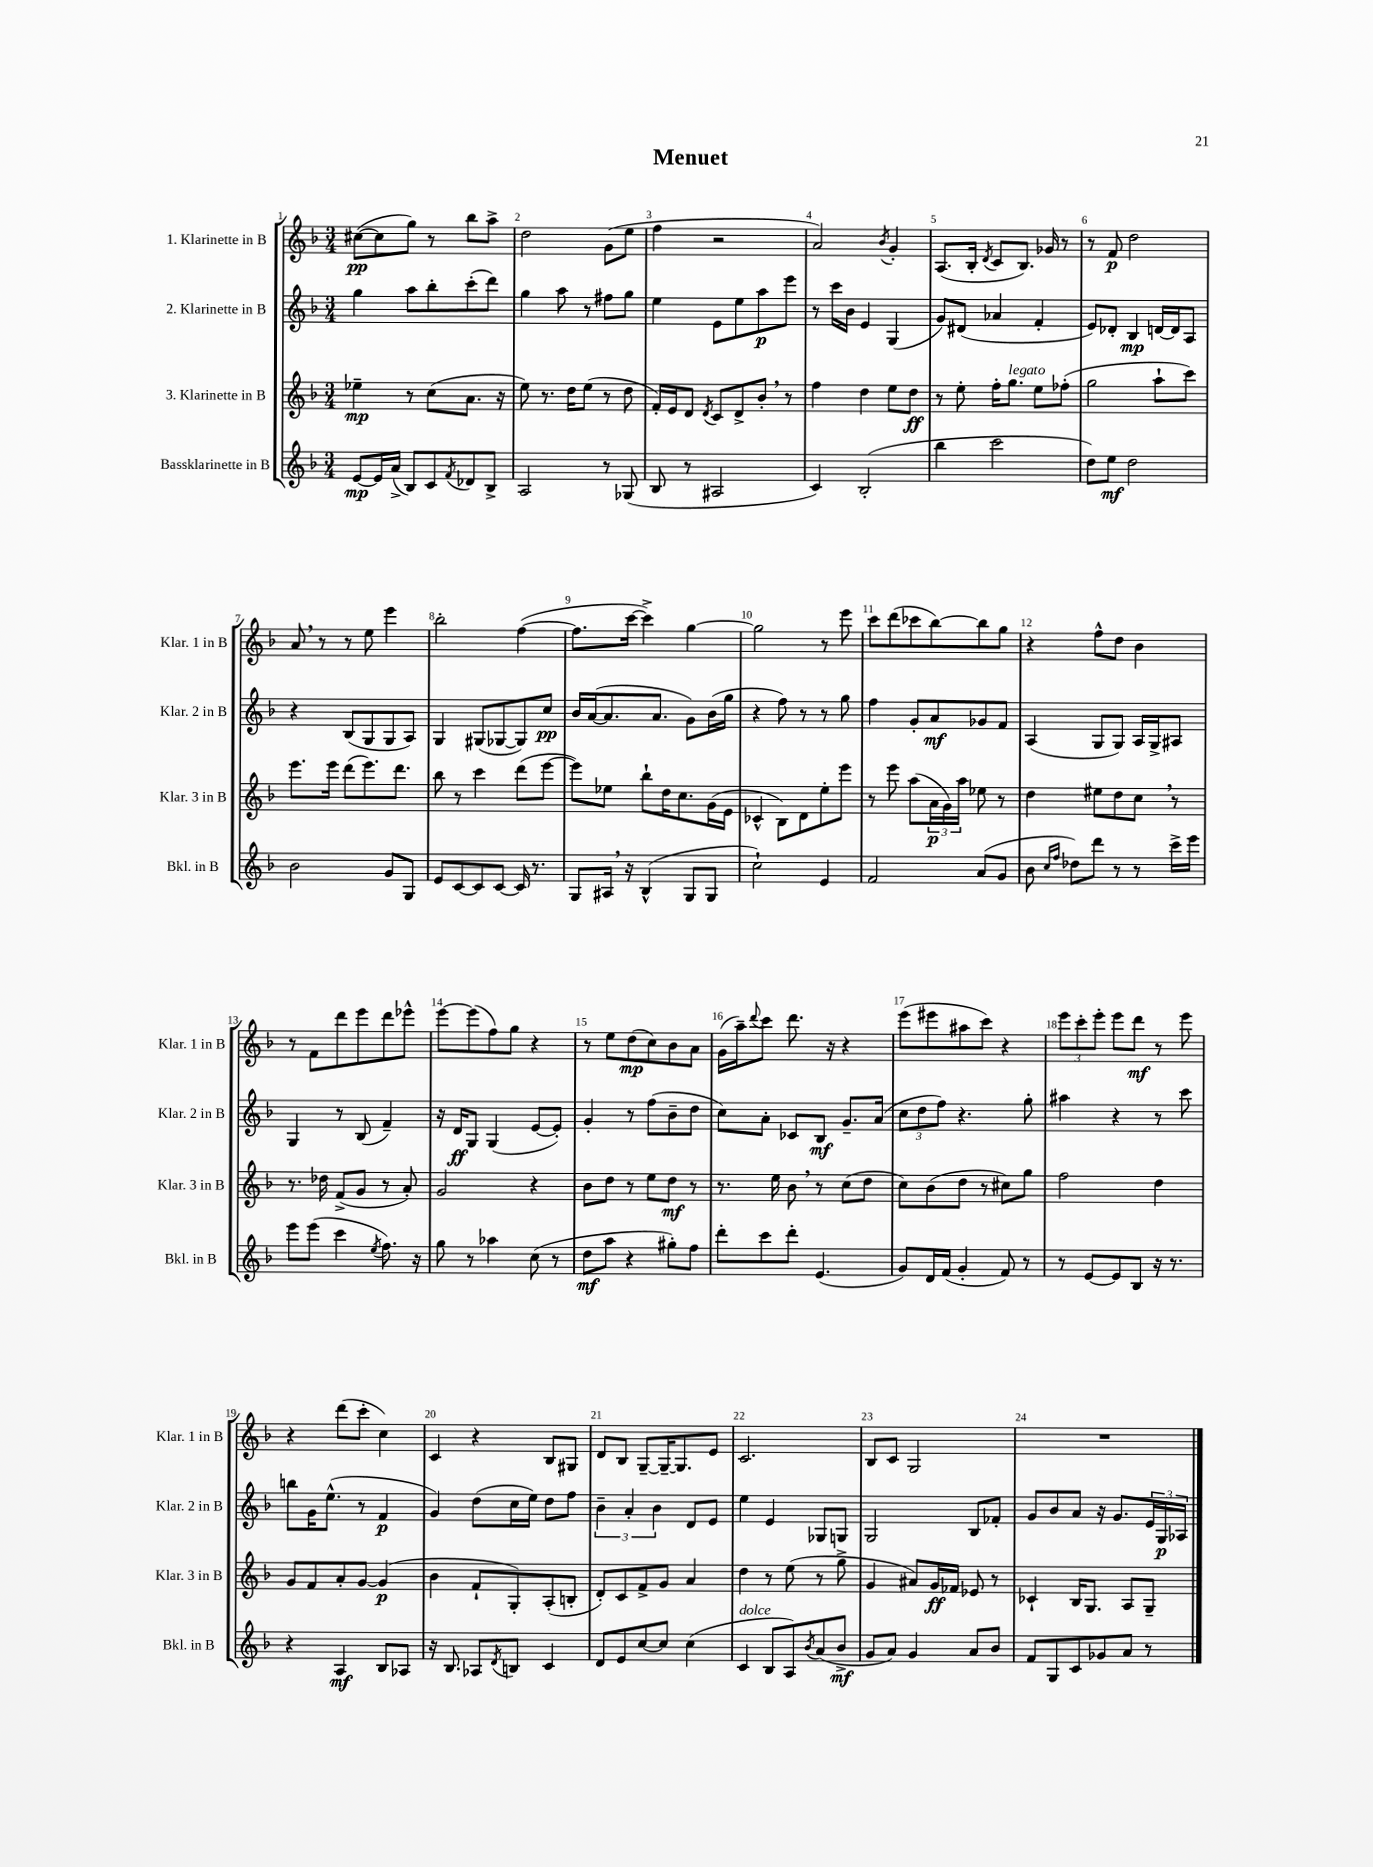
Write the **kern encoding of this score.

**kern	**dynam	**kern	**dynam	**kern	**dynam	**kern	**dynam
*part4	*part4	*part3	*part3	*part2	*part2	*part1	*part1
*staff4	*staff4	*staff3	*staff3	*staff2	*staff2	*staff1	*staff1
*I"Bassklarinette in B	*	*I"3. Klarinette in B	*	*I"2. Klarinette in B	*	*I"1. Klarinette in B	*
*I'Bkl. in B	*	*I'Klar. 3 in B	*	*I'Klar. 2 in B	*	*I'Klar. 1 in B	*
*clefG2	*	*clefG2	*	*clefG2	*	*clefG2	*
*k[b-]	*	*k[b-]	*	*k[b-]	*	*k[b-]	*
*M3/4	*	*M3/4	*	*M3/4	*	*M3/4	*
=1	=1	=1	=1	=1	=1	=1	=1
[8e/L	mp	4ee-X~\	mp	4gg\	.	([8cc#X\L	pp
16e/L]	.	.	.	.	.	8cc#\]	.
(16a^/JJ	.	.	.	.	.	.	.
8B-/L)	.	8r	.	8aa\L	.	8gg\J)	.
8c/	.	(8cc\L	.	8bb-'\	.	8r	.
8qf/	.	.	.	.	.	.	.
8d-X/	.	8.a\J	.	(8ccc'\	.	8bb-\L	.
8B-^/J	.	.	.	8ddd\J)	.	8aa^\J	.
.	.	16r	.	.	.	.	.
=2	=2	=2	=2	=2	=2	=2	=2
2A/	.	8ee\)	.	4gg\	.	2dd\	.
.	.	8.r	.	.	.	.	.
.	.	.	.	8aa\	.	.	.
.	.	16dd\KL	.	.	.	.	.
.	.	(8ee\J	.	8r	.	.	.
8r	.	8r	.	8ff#X\L	.	(8g\L	.
(8G-X/	.	8dd\	.	8gg\J	.	8ee\J	.
=3	=3	=3	=3	=3	=3	=3	=3
8B-/	.	16f'/LL)	.	4ee\	.	4ff\	.
.	.	16e/J	.	.	.	.	.
8r	.	8d/J	.	.	.	.	.
.	.	8qd/	.	.	.	.	.
2A#X/	.	8c/L	.	8e\L	.	2r	.
.	.	8d^/	.	8ee\	.	.	.
.	.	8b-',/J	.	8aa\	p	.	.
.	.	8r	.	8eee\J	.	.	.
=4	=4	=4	=4	=4	=4	=4	=4
4c/)	.	4ff\	.	8r	.	2a/)	.
.	.	.	.	16ccc\LL	.	.	.
.	.	.	.	16b-\JJ	.	.	.
(2B-'/	.	4dd\	.	4e/	.	.	.
.	.	.	.	.	.	8qb-/	.
.	.	8ee\L	.	(4G/	.	4g'/	.
.	.	8dd\J	ff	.	.	.	.
=5	=5	=5	=5	=5	=5	=5	=5
4bb-\	.	8r	.	8g/L)	.	(8.A/L	.
.	.	8ee'\	.	(8d#X/J	.	.	.
.	.	.	.	.	.	16B-'/Jk	.
.	.	.	.	.	.	8qd/	.
2ccc\	.	16ff'\KL	.	4a-X/	.	8c/L	.
!	!	!LO:TX:a:i:t=legato	!	!	!	!	!
.	.	8.gg\J	.	.	.	.	.
.	.	.	.	.	.	8.B-/J)	.
.	.	8ee\L	.	4f'/	.	.	.
.	.	.	.	.	.	16g-X/	.
.	.	(8ff-X'\J	.	.	.	8r	.
=6	=6	=6	=6	=6	=6	=6	=6
8dd\L)	.	2gg\	.	8e/L)	.	8r	.
8ee\J	mf	.	.	8d-X'/J	.	8f/	p
2dd\	.	.	.	4B-/	mp	2dd\	.
.	.	8aa`\L	.	[16dn/LL	.	.	.
.	.	.	.	16d/J]	.	.	.
.	.	8ccc\J)	.	8A/J	.	.	.
!!LO:LB:g=z
=7	=7	=7	=7	=7	=7	=7	=7
2b-\	.	8.eee\L	.	4r	.	8a,/	.
.	.	.	.	.	.	8r	.
.	.	16eee\Jk	.	.	.	.	.
.	.	(8ddd\L	.	(8B-/L	.	8r	.
.	.	8.eee\)	.	8G/	.	8ee\	.
8g/L	.	.	.	8G/	.	4eee\	.
.	.	8.ddd\J	.	.	.	.	.
8G/J	.	.	.	8A/J)	.	.	.
=8	=8	=8	=8	=8	=8	=8	=8
8e/L	.	8bb-\	.	4G/	.	2bb-'\	.
[8c/	.	8r	.	.	.	.	.
8c/]	.	4ccc\	.	(8G#X/L	.	.	.
[8c/J	.	.	.	[8G-X/	.	.	.
16c/]	.	(8ddd\L	.	8G-/])	.	([4ff\	.
8.r	.	.	.	.	.	.	.
.	.	[8eee\J	.	8cc/J	pp	.	.
=9	=9	=9	=9	=9	=9	=9	=9
8G/L	.	8eee\L])	.	16b-/LL	.	8.ff\L]	.
.	.	.	.	([16a/J	.	.	.
16A#X,/Jk	.	8ee-X\J	.	8.a/]	.	.	.
16r	.	.	.	.	.	[16ccc\Jk	.
(4B-^^/	.	8bb-`\L	.	.	.	4ccc^\])	.
.	.	.	.	8.a/J	.	.	.
.	.	16dd\K	.	.	.	.	.
.	.	8.cc\	.	.	.	.	.
8G/L	.	.	.	8g\L)	.	[4gg\	.
8G/J	.	(16g\L	.	(16b-\L	.	.	.
.	.	16e\JJ	.	16gg\JJ	.	.	.
=10	=10	=10	=10	=10	=10	=10	=10
2cc`\)	.	4c-X^^/	.	4r	.	2gg\]	.
.	.	8B-\L)	.	8ff\)	.	.	.
.	.	8d\	.	8r	.	.	.
4e/	.	8ee'\	.	8r	.	8r	.
.	.	8eee\J	.	8gg\	.	8eee\	.
=11	=11	=11	=11	=11	=11	=11	=11
2f/	.	8r	.	4ff\	.	8ccc\L	.
.	.	8eee\	.	.	.	(8ddd\	.
.	.	(8aa\L	.	8g'/L	.	8ccc-X\	.
.	.	24a\L	p	8a/	mf	[8bb-\)	.
.	.	24g\)	.	.	.	.	.
.	.	24aa\JJ	.	.	.	.	.
(8a/L	.	8ee-X\	.	8g-X/	.	8bb-\]	.
8g/J	.	8r	.	8f/J	.	8gg\J	.
=12	=12	=12	=12	=12	=12	=12	=12
8b-\	.	4dd\	.	(4A/	.	4r	.
16qqcc/LL	.	.	.	.	.	.	.
16qqff/JJ	.	.	.	.	.	.	.
8dd-X\L)	.	.	.	.	.	.	.
8ddd\J	.	8ee#X\L	.	8G/L	.	8ff^^\L	.
8r	.	8dd\	.	8G/J)	.	8dd\J	.
8r	.	8cc,\J	.	16A/LL	.	4b-\	.
.	.	.	.	16G^/J	.	.	.
16ccc^\LL	.	8r	.	8A#X/J	.	.	.
16eee\JJ	.	.	.	.	.	.	.
!!LO:LB:g=z
=13	=13	=13	=13	=13	=13	=13	=13
8eee\L	.	8.r	.	4G/	.	8r	.
(8eee\J	.	.	.	.	.	8f\L	.
.	.	16dd-X\	.	.	.	.	.
4ccc\	.	(8f^/L	.	8r	.	8ddd\	.
.	.	8g/J	.	(8B-/	.	8eee\	.
8qee/	.	.	.	.	.	.	.
8.ff\)	.	8r	.	4f~/)	.	8ddd\	.
.	.	8a'/)	.	.	.	8eee-X^^\J	.
16r	.	.	.	.	.	.	.
=14	=14	=14	=14	=14	=14	=14	=14
8gg\	.	2g/	.	16r	.	[8eee\L	.
.	.	.	.	16d/KL	ff	.	.
8r	.	.	.	8G/J	.	(8eee\]	.
4aa-X\	.	.	.	(4G/	.	8ff\)	.
.	.	.	.	.	.	8gg\J	.
(8cc\	.	4r	.	[8e/L	.	4r	.
8r	.	.	.	8e'/J])	.	.	.
=15	=15	=15	=15	=15	=15	=15	=15
8dd\L	mf	8b-\L	.	4g'/	.	8r	.
8aa\J	.	8dd\J	.	.	.	8ee\L	.
4r	.	8r	.	8r	.	(8dd\	mp
.	.	8ee\L	.	(8ff\L	.	8cc\)	.
8gg#X'\L)	.	8dd\J	mf	8b-~\	.	8b-\	.
8ff\J	.	8r	.	8dd\J	.	8a\J	.
=16	=16	=16	=16	=16	=16	=16	=16
8ddd'\L	.	8.r	.	8cc\L)	.	(16g\LL	.
.	.	.	.	.	.	16aa~\J)	.
.	.	.	.	.	.	8qqddd/	.
8ccc\	.	.	.	8a'\J	.	8ccc\J	.
.	.	16ee\	.	.	.	.	.
8ddd'\J	.	8b-,\	.	8c-X/L	.	8.ddd\	.
(4.e/	.	8r	.	8B-/J	mf	.	.
.	.	.	.	.	.	16r	.
.	.	(8cc\L	.	8.g~/L	.	4r	.
.	.	8dd\J	.	.	.	.	.
.	.	.	.	(16a/Jk	.	.	.
=17	=17	=17	=17	=17	=17	=17	=17
8g/L)	.	8cc\L)	.	12cc\L	.	(8eee\L	.
.	.	.	.	12dd\	.	.	.
16d/L	.	(8b-\	.	.	.	8eee#X\	.
.	.	.	.	12ff\J)	.	.	.
(16f/JJ	.	.	.	.	.	.	.
4g'/	.	8dd\J	.	4.r	.	8aa#X\	.
.	.	8r	.	.	.	8ccc\J)	.
8f/)	.	8cc#X\L)	.	.	.	4r	.
8r	.	8gg\J	.	8gg'\	.	.	.
=18	=18	=18	=18	=18	=18	=18	=18
8r	.	2ff\	.	4aa#X\	.	12eee\L	.
.	.	.	.	.	.	12ccc'\	.
[8e/L	.	.	.	.	.	.	.
.	.	.	.	.	.	12eee'\J	.
8e/]	.	.	.	4r	.	8eee\L	.
8B-/J	.	.	.	.	.	8ddd\J	mf
16r	.	4dd\	.	8r	.	8r	.
8.r	.	.	.	.	.	.	.
.	.	.	.	8ccc\	.	8eee\	.
!!LO:LB:g=z
=19	=19	=19	=19	=19	=19	=19	=19
4r	.	8g/L	.	8bbn\L	.	4r	.
.	.	8f/	.	16g\K	.	.	.
.	.	.	.	(8.ee^^\J	.	.	.
4A/	mf	8a'/	.	.	.	(8ddd\L	.
.	.	[8g/J	.	8r	.	8ccc'\J	.
8B-/L	.	(4g/]	p	4f/	p	4cc\)	.
8A-X/J	.	.	.	.	.	.	.
=20	=20	=20	=20	=20	=20	=20	=20
16r	.	4b-\	.	4g/)	.	4c/	.
8.B-/	.	.	.	.	.	.	.
8A-X/L	.	8f`/L	.	(8dd\L	.	4r	.
8qd/	.	.	.	.	.	.	.
8Bn/J	.	8G'/)	.	16cc\L	.	.	.
.	.	.	.	16ee\JJ)	.	.	.
4c/	.	(8A'/	.	8dd\L	.	8B-/L	.
.	.	8Bn'/J	.	8ff\J	.	8G#X/J	.
=21	=21	=21	=21	=21	=21	=21	=21
8d/L	.	8d'/L)	.	6b-~\	.	8d/L	.
8e/	.	8c/	.	.	.	8B-/J	.
.	.	.	.	6a'/	.	.	.
[8cc/	.	8f^/	.	.	.	[8G~/L	.
.	.	.	.	6b-\	.	.	.
8cc/J]	.	8g/J	.	.	.	16G~/K_	.
.	.	.	.	.	.	8.G/]	.
(4cc\	.	4a/	.	8d/L	.	.	.
.	.	.	.	8e/J	.	8e/J	.
=22	=22	=22	=22	=22	=22	=22	=22
!LO:TX:a:i:t=dolce	!	!	!	!	!	!	!
4c/	.	4dd\	.	4ee\	.	2.c/	.
8B-/L	.	8r	.	4e/	.	.	.
8A/)	.	(8ee\	.	.	.	.	.
8qb-/	.	.	.	.	.	.	.
(8a/	.	8r	.	8G-X/L	.	.	.
8b-^/J	mf	8gg^\	.	8Gn/J	.	.	.
=23	=23	=23	=23	=23	=23	=23	=23
8g/L	.	4g/	.	2G/	.	8B-/L	.
8a/J)	.	.	.	.	.	8c/J	.
4g/	.	8a#X/L)	.	.	.	2G/	.
.	.	16g/L	ff	.	.	.	.
.	.	16f-X/JJ	.	.	.	.	.
8a/L	.	8e-X/	.	8B-/L	.	.	.
8b-/J	.	8r	.	8f-X'/J	.	.	.
=24	=24	=24	=24	=24	=24	=24	=24
8f/L	.	4c-X`/	.	8g/L	.	2.r	.
8G/	.	.	.	8b-/	.	.	.
8c/	.	16B-/KL	.	8a/J	.	.	.
.	.	8.G/J	.	.	.	.	.
8g-X/	.	.	.	16r	.	.	.
.	.	.	.	8.g/L	.	.	.
8a/J	.	8A/L	.	.	.	.	.
8r	.	8G~/J	.	24e/L	.	.	.
.	.	.	.	24G/	p	.	.
.	.	.	.	24A-X/JJ	.	.	.
==	==	==	==	==	==	==	==
*-	*-	*-	*-	*-	*-	*-	*-
